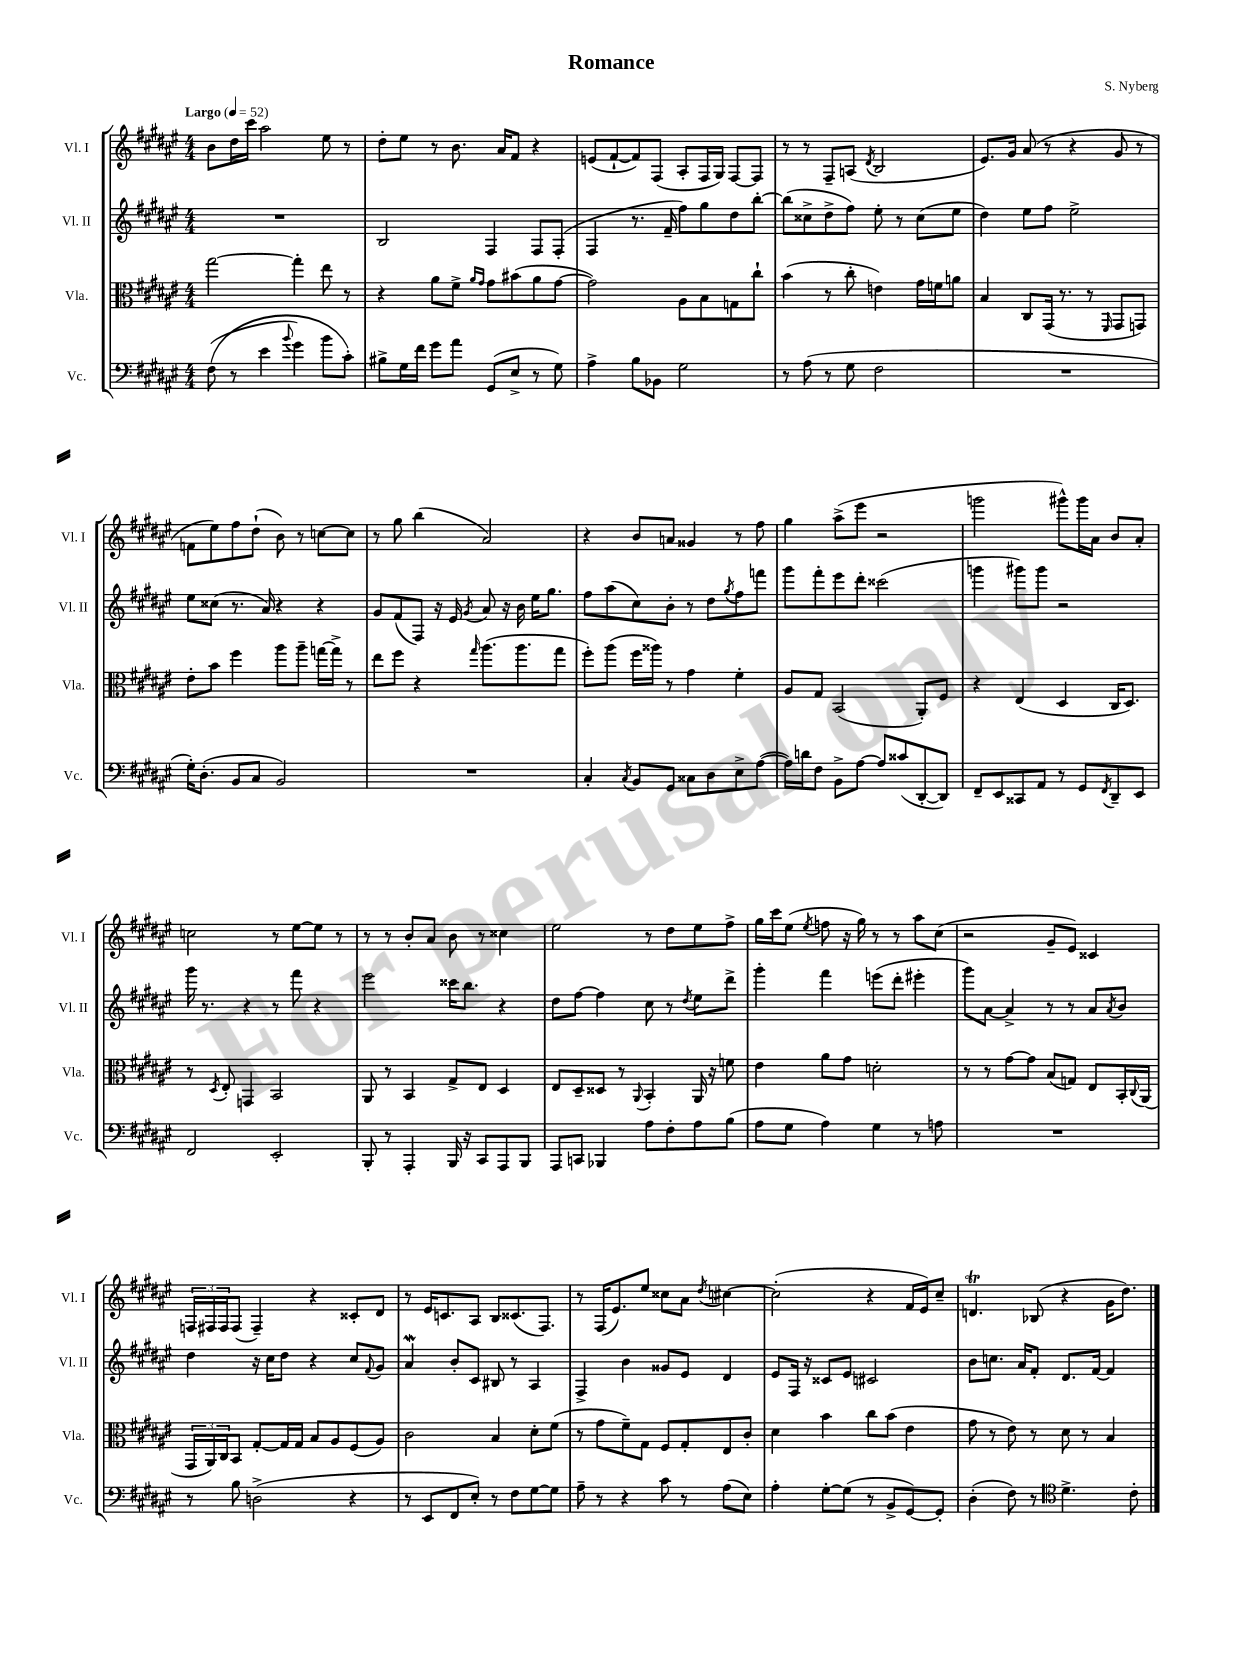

**kern	**kern	**kern	**kern
*staff4	*staff3	*staff2	*staff1
*clefF4	*clefC3	*clefG2	*clefG2
*k[f#c#g#d#a#e#]	*k[f#c#g#d#a#e#]	*k[f#c#g#d#a#e#]	*k[f#c#g#d#a#e#]
*M4/4	*M4/4	*M4/4	*M4/4
*MM52	*MM52	*MM52	*MM52
&((8F#	[2gg#	1r	8b
8r	.	.	16dd#
.	.	.	16ccc#
4e#	.	.	2aa#
8qqb	.	.	.
4g#)	4gg#']	.	.
8b	8ee#	.	8ee#
8c#'&)	8r	.	8r
=	=	=	=
8B#^	4r	2B	8dd#'
16G#	.	.	8ee#
16f#	.	.	.
8g#	8a#	.	8r
8a#	8f#^	.	8.b
.	16qqa#	.	.
.	16qqg#	.	.
(8GG#	8g#	4F#	.
.	.	.	16a#
8E#^	(8b#	.	8f#
8r	8a#	8F#	4r
8G#)	[8g#	(8F#'	.
=	=	=	=
4A#^	2g#])	4F#	(8e
.	.	.	[8f#`
8B	.	8.r	8f#])
8BB-	.	.	(8F#
.	.	16f#~	.
2G#	8A#	8ff#)	8A#'
.	8B	8gg#	16F#
.	.	.	16G#)
.	8G	8dd#	[8F#
.	8cc#`	[8bb'	8F#]
=	=	=	=
8r	(4b	(8bb]	8r
(8A#	.	8cc##^	8r
8r	8r	8dd#^	8F#~
8G#	8cc#'	8ff#)	(8A
.	.	.	8qd#
2F#	4e)	8ee#'	2B
.	.	8r	.
.	16g#	(8cc##	.
.	16f	.	.
.	8a	8ee#	.
=	=	=	=
1r	4B	4dd#)	8.e#)
.	.	.	16g#
.	8C#	8ee#	(8a#
.	(16GG#	8ff#	8r
.	8.r	.	.
.	.	2ee#^	4r
.	8r	.	.
.	16qqFF#	.	.
.	8GG#	.	8g#
.	8GG)	.	8r
=	=	=	=
16G#')	8e#'	8ee#	8f
(8.D#'	.	.	.
.	8b	(8cc##	8ee#)
8BB	4ff#	8.r	8ff#
8C#	.	.	(8dd#`
.	.	16a#)	.
2BB)	8aa#	4r	8b)
.	8aa#~	.	8r
.	[16gg	4r	[8cc
.	16gg^]	.	.
.	8r	.	8cc]
=	=	=	=
1r	8ee#	8g#	8r
.	8ff#	(8f#	8gg#
.	4r	8F#)	(4bb
.	.	16r	.
.	.	16e#	.
.	16qqgg#	8qg#	.
.	(8.aa#	8a#	2a#)
.	.	16r	.
.	8.aa#	16b	.
.	.	16ee#	.
.	.	8.gg#	.
.	8gg#	.	.
=	=	=	=
4C#'	8ff#')	8ff#	4r
.	(8aa#	(8aa#	.
8qC#	.	.	.
8BB	16ff#	8cc#)	8b
.	16aa##)	.	.
8GG#	8r	8b'	8a
8C##	4g#	8r	4g##
8D#	.	8dd#	.
.	.	8qgg#	.
8E#^	4f#'	8ff#	8r
([8A#	.	8fff	8ff#
=	=	=	=
16A#])	8A#	8ggg#	4gg#
16d	.	.	.
8F#	8G#	8fff#'	.
8BB^	(2BB	8eee#	(8aa#^
[8A#	.	8ddd#'	8eee#
8A#]	.	(2ccc##	2r
(8c##	.	.	.
[8DD#'	8AA#')	.	.
8DD#])	8F#	.	.
=	=	=	=
8FF#~	4r	4ggg	2ggg
8EE#	.	.	.
8CC##	(4E#	8ggg#)	.
8AA#	.	8ggg#	.
8r	4D#	2r	8ggg#^^)
8GG#	.	.	16ggg#
.	.	.	16a#
8qFF#	.	.	.
8DD#~	16C#	.	8b
.	8.D#)	.	.
8EE#	.	.	8a#'
=	=	=	=
2FF#	8r	16ggg#	2cc
.	.	8.r	.
.	8qD#	.	.
.	8E#'	.	.
.	4GG	4r	.
2EE#'	2BB	8r	8r
.	.	8fff#	[8ee#
.	.	4r	8ee#]
.	.	.	8r
=	=	=	=
8BBB'	8AA#	2eee#	8r
8r	8r	.	8r
4AAA#'	4BB	.	8b'
.	.	.	8a#
16BBB	8G#^	16ccc##	8b
16r	.	8.bb	.
8CC#	8E#	.	8r
8AAA#	4D#	4r	4cc##
8BBB	.	.	.
=	=	=	=
8AAA#	8E#	8dd#	2ee#
8CC	8D#~	[8ff#	.
4BBB-	8D##	4ff#]	.
.	8r	.	.
.	8qqAA#	.	.
8A#	4BB'	8cc#	8r
8F#'	.	8r	8dd#
.	.	8qdd#	.
8A#	16AA#	8ee#	8ee#
.	16r	.	.
(8B	8f	8ddd#^	8ff#^
=	=	=	=
8A#	4e#	4ggg#'	16gg#
.	.	.	16ccc#
8G#	.	.	(8ee#
.	.	.	8qee#
4A#)	8a#	4fff#	8ff
.	8g#	.	16r
.	.	.	16gg#)
4G#	2d'	(8eee	8r
.	.	8ddd#'	8r
8r	.	4eee#'	8aa#
8A	.	.	(8cc#
=	=	=	=
1r	8r	8ggg#)	2r
.	8r	[8a#	.
.	[8g#	4a#^]	.
.	8g#]	.	.
.	(8B	8r	8g#~
.	8G)	8r	8e#)
.	8E#	8a#	4c##
.	.	8qa#	.
.	16BB'	8b	.
.	8qqC#	.	.
.	(16AA#	.	.
=	=	=	=
8r	24GG#	4dd#	24F
.	24AA#)	.	24F#
.	24C#	.	24F#
8B	8BB	.	(8F#
(2D^	[8G#'	16r	4F#~)
.	.	16cc#	.
.	16G#]	8dd#	.
.	16G#	.	.
.	8B	4r	4r
.	8A#	.	.
4r	(8F#	8cc#	8c##'
.	.	8qqf#	.
.	8A#)	8g#	8d#
=	=	=	=
8r	2c#	4a#	8r
8EE#	.	.	16e#
.	.	.	8.c
8FF#	.	8b'	.
8E#')	.	8c#	8A#
8r	4B	8B#	8B
8F#	.	8r	(8.c##
[8G#	8d#'	4A#	.
.	.	.	8.F#)
8G#]	(8f#	.	.
=	=	=	=
8A#~	8r	4F#^	8r
8r	8g#	.	(16F#
.	.	.	8.e#)
4r	8f#~)	4b	.
.	8G#	.	8ee#
8c#	8F#	8g##	8cc##
8r	8G#'	8e#	8a#
.	.	.	8qdd#
(8A#	8E#	4d#	[4cc#
8E#)	8c#'	.	.
=	=	=	=
4A#'	4d#	8e#	(2cc#']
.	.	16F#	.
.	.	16r	.
[8G#'	4b	8c##	.
(8G#]	.	8e#	.
8r	8cc#	2c#	4r
8BB^	(8b	.	.
[8GG#)	4e#	.	16f#
.	.	.	16e#)
8GG#']	.	.	8cc#~
=	=	=	=
(4D#'	8g#	8b	4.d
.	8r	8.cc	.
8F#)	8e#)	.	.
.	.	16a#	.
8r	8r	8f#'	(8B-
*clefC4	*	*	*
4.d#^	8d#	8.d#	4r
.	8r	.	.
.	.	[16f#	.
.	4B	4f#]	16g#
.	.	.	8.dd#)
8c#'	.	.	.
==	==	==	==
*-	*-	*-	*-
